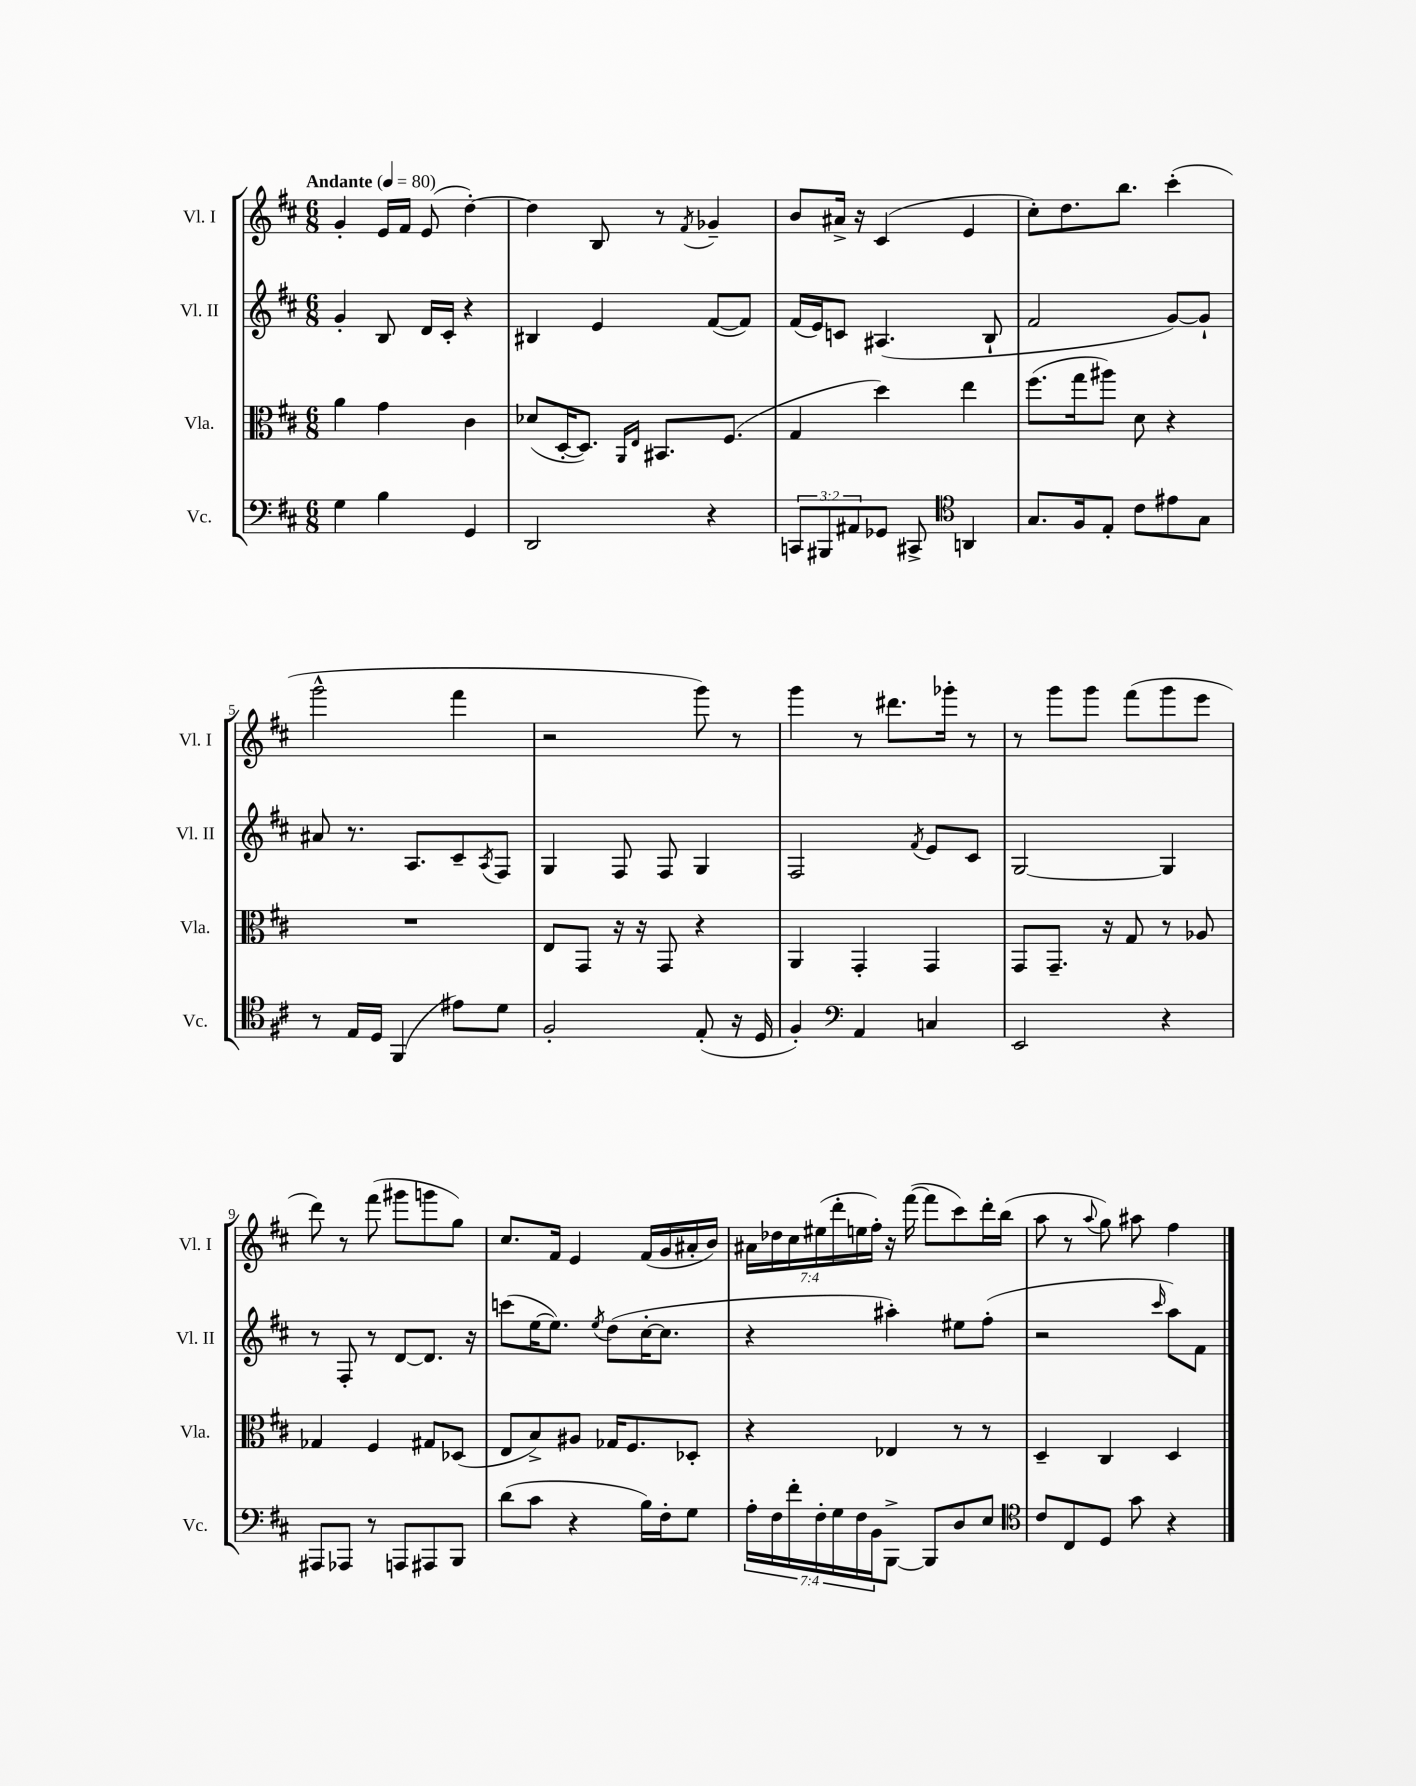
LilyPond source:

<<
\new StaffGroup <<
\new Staff = "s0" \with { instrumentName = "Vl. I" shortInstrumentName = "Vl. I" } {
    \clef treble \key d \major \numericTimeSignature \time 6/8 \override Staff.TupletNumber.text = #tuplet-number::calc-fraction-text \tempo "Andante" 4 = 80
    g'4-. e'16 fis'16 e'8( d''4~-.) |
    d''4 b8 r8 \acciaccatura { fis'8 } ges'4-- |
    b'8 ais'16-> r16 cis'4( e'4 |
    cis''8-.) d''8. b''8. cis'''4-.( |
    g'''2-^ fis'''4 |
    r2 g'''8) r8 |
    g'''4 r8 dis'''8. ges'''16-. r8 |
    r8 g'''8 g'''8 fis'''8( g'''8 e'''8 |
    d'''8) r8 fis'''8( gis'''8 g'''8 g''8) |
    cis''8. fis'16 e'4 fis'16( g'16 ais'16-. b'16) |
    \tuplet 7/4 { ais'16 des''16 cis''16 eis''16( d'''16-. e''16 fis''16-.) } r16 fis'''16~( fis'''8 cis'''8) d'''16-. b''16( |
    a''8 r8 \appoggiatura { a''8 } g''8) ais''8 fis''4 \bar "|." |
}
\new Staff = "s1" \with { instrumentName = "Vl. II" shortInstrumentName = "Vl. II" } {
    \clef treble \key d \major \numericTimeSignature \time 6/8
    g'4-. b8 d'16 cis'16-. r4 |
    bis4 e'4 fis'8~( fis'8) |
    fis'16( e'16) c'8 ais4.( b8-! |
    fis'2 g'8~) g'8-! |
    ais'8 r8. a8. cis'8-- \acciaccatura { a8 } fis8 |
    g4 fis8 fis8 g4 |
    fis2 \acciaccatura { fis'8 } e'8 cis'8 |
    g2~ g4 |
    r8 fis8-. r8 d'8~ d'8. r16 |
    c'''8( e''16~ e''8.) \acciaccatura { e''8 } d''8( cis''16~-. cis''8. |
    r4 ais''4-.) eis''8 fis''8-.( |
    r2 \grace { cis'''16 } a''8) fis'8 \bar "|." |
}
\new Staff = "s2" \with { instrumentName = "Vla." shortInstrumentName = "Vla." } {
    \clef alto \key d \major \numericTimeSignature \time 6/8
    a'4 g'4 cis'4 |
    des'8( d16~-. d8.) \grace { a,16 e16 } bis,8. fis8.( |
    g4 d''4) e''4 |
    fis''8.( g''16 ais''8) d'8 r4 |
    R2. |
    e8 g,8 r16 r16 g,8 r4 |
    a,4 g,4-. g,4 |
    g,8 g,8.-- r16 g8 r8 aes8 |
    ges4 fis4 gis8 des8( |
    e8 b8->) ais8 ges16 fis8. des8-. |
    r4 ees4 r8 r8 |
    d4-- cis4 d4 \bar "|." |
}
\new Staff = "s3" \with { instrumentName = "Vc." shortInstrumentName = "Vc." } {
    \clef bass \key d \major \numericTimeSignature \time 6/8 \override Staff.TupletNumber.text = #tuplet-number::calc-fraction-text
    g4 b4 g,4 |
    d,2 r4 |
    \tuplet 3/2 { c,8 bis,,8 ais,8 } ges,8 cis,8-> \clef tenor a,4 |
    g8. fis16 e8-. cis'8 eis'8 g8 |
    r8 e16 d16 fis,4( eis'8) d'8 |
    fis2-. e8-.( r16 d16 |
    fis4-.) \clef bass a,4 c4 |
    e,2 r4 |
    ais,,8 aes,,8 r8 a,,8 ais,,8 b,,8 |
    d'8( cis'8 r4 b16) fis16-. g8 |
    \tuplet 7/4 { a16-. fis16 fis'16-. fis16-. g16 fis16 b,16 } b,,8~-> b,,8 d8 e8 |
    \clef tenor cis'8 cis8 d8 g'8 r4 \bar "|." |
}
>>
>>
